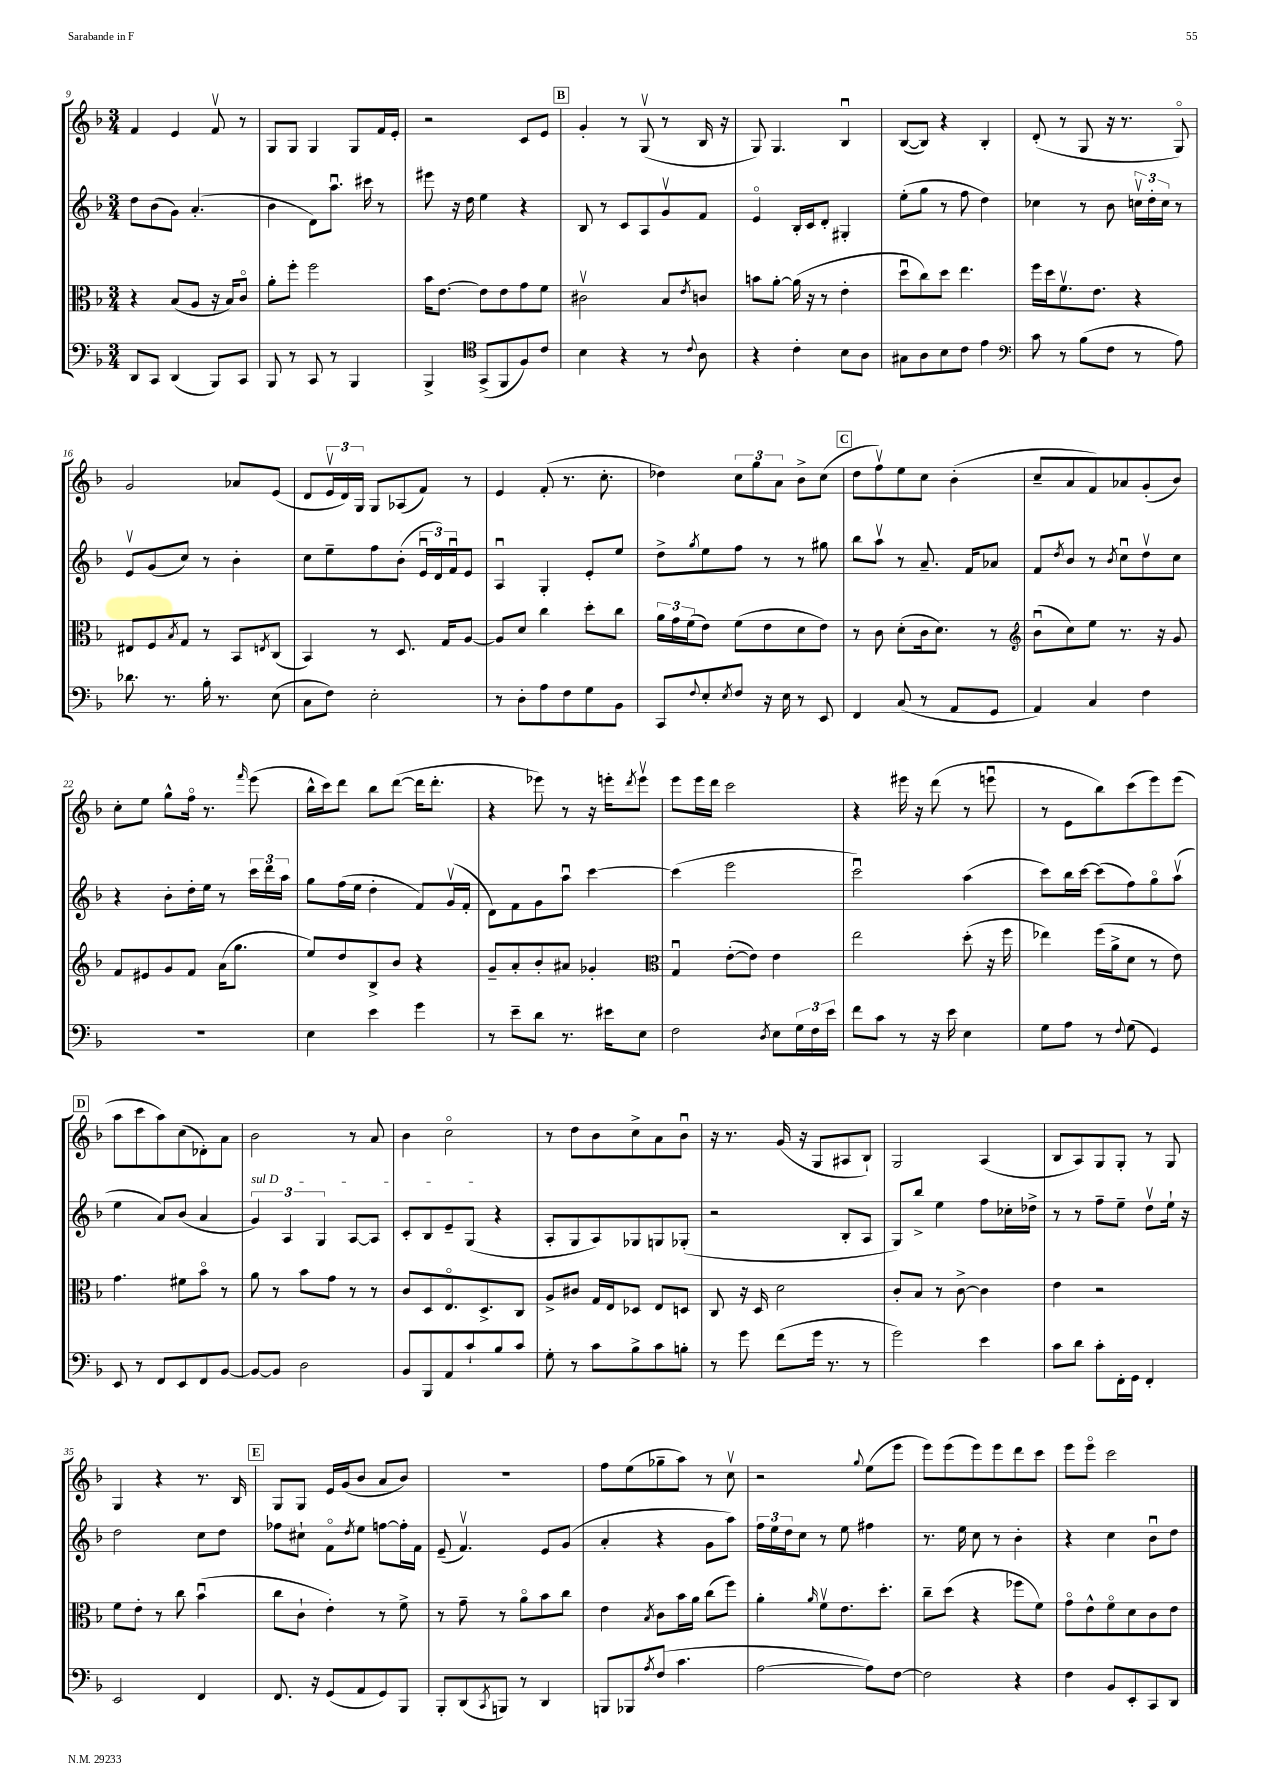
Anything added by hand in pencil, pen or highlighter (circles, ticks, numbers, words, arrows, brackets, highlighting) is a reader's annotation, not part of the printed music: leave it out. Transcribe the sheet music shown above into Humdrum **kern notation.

**kern	**kern	**kern	**kern
*staff4	*staff3	*staff2	*staff1
*clefF4	*clefC3	*clefG2	*clefG2
*k[b-]	*k[b-]	*k[b-]	*k[b-]
*M3/4	*M3/4	*M3/4	*M3/4
8DD	4r	8dd	4f
8CC	.	(8b-	.
(4DD	(8B-	8g)	4e
.	8A	(4.a'	.
8BBB-)	16r	.	8fv
.	16B-)	.	.
8CC	8co	.	8r
=	=	=	=
8BBB-	8a'	4b-	8G
8r	8ff'	.	8G
8CC	2ff	8d)	4G
8r	.	8.aau	.
4BBB-	.	.	8G
.	.	16ccc#	.
.	.	8r	16f
.	.	.	16e'
=	=	=	=
4BBB-^	16b-	8eee#	2r
.	[8.e	.	.
.	.	16r	.
.	.	16dd	.
*clefC4	*	*	*
(8GG^	8e]	4ee	.
8FF	8e	.	.
8F)	8g	4r	8c
8c	8f	.	8e
=	=	=	=
4B-	2c#v	8B-	4g'
.	.	8r	.
4r	.	8c	8r
.	.	8A	(8Gv
8r	8B-	8gv	8r
8qqc	8qe	.	.
8A	8c	8f	16B-
.	.	.	16r
=	=	=	=
4r	8b	4eo	8G)
.	[8a'	.	4.G
4c'	(16a]	16B-'	.
.	16r	16c	.
.	8r	8d'	.
8B-	4e'	4G#'	4B-u
8A	.	.	.
=	=	=	=
8G#	8ddu	(8ee'	([8B-
8A	8cc)	8gg	8B-])
8B-	8dd	8r	4r
8c	4.ee	8ff	.
4e	.	4dd)	4B-'
=	=	=	=
*clefF4	*	*	*
8c	16ff	4cc-	(8d'
.	16dd	.	.
8r	8.fv	.	8r
(8B-	.	8r	8G
.	8.e	.	.
8F	.	8b-	16r
.	.	.	8.r
8r	4r	24ccv	.
.	.	24dd'	.
.	.	24cc	.
8A)	.	8r	8Go)
=	=	=	=
8.d-	8E#	8ev	2g
.	8F	(8g	.
8.r	.	.	.
.	8qB-	.	.
.	8G	8cc)	.
16B-'	8r	8r	.
8.r	.	.	.
.	8BB-	4b-'	8a-
.	8qE	.	.
(8E	(8C	.	(8e
=	=	=	=
8C	4BB-)	8cc	8d
8F)	.	8ee~	24ev
.	.	.	24d)
.	.	.	24G
2E'	8r	8ff	8G
.	8.D	(8b-'	(8A-
.	.	24eu	8f)
.	.	24d)	.
.	16G	.	.
.	.	24fu	.
.	[8A	8e	8r
=	=	=	=
8r	8A]	4Au	4e
8D'	8d	.	.
8A	4cc	4G'	(8f'
8F	.	.	8.r
8G	8dd'	8e'	.
.	.	.	8.cc'
8BB-	8cc	8ee	.
=	=	=	=
8CC	24a	8dd^	4dd-)
.	24g	.	.
.	(24f	.	.
8qqF	.	8qgg	.
8E'	8e)	8ee	.
8qE	.	.	.
8F	(8f	8ff	12cc
.	.	.	12gg
16r	8e	8r	.
.	.	.	12a
16E	.	.	.
8r	8d	8r	8b-^
8EE	8e)	8gg#	(8cc
=	=	=	=
4FF	8r	8bb-	8dd
.	8c	8aav	8ffv)
(8C	(8d'	8r	8ee
8r	16c	8.a~	8cc
.	8.d)	.	.
8AA	.	.	(4b-'
.	.	16f	.
8GG	8r	8a-	.
=	=	=	=
*	*clefG2	*	*
4AA)	(8b-u	8f	8cc~
.	.	8qdd	.
.	8cc)	8b-	8a
4C	8ee	8r	8f)
.	.	8qb-	.
.	8.r	8ccu	8a-
4F	.	8ddv	(8g'
.	16r	.	.
.	8g	8cc	8b-)
=	=	=	=
2.r	8f	4r	8cc'
.	8e#	.	8ee
.	8g	8b-'	8gg^^
.	8f	16dd'	16ffo
.	.	16ee	8.r
.	(16a	8r	.
.	8.gg	.	.
.	.	.	16qqfff
.	.	24ccc	(8eee
.	.	24ddd	.
.	.	24aa	.
=	=	=	=
4E	8ee)	8gg	16bb-^^
.	.	.	16ccc)
.	8dd	(16ff	8ddd
.	.	16ee	.
4e	8B-^	4dd'	8bb-
.	8b-	.	([8ddd
4g	4r	8f)	16ddd]
.	.	.	8.ddd'
.	.	(16gv	.
.	.	16f'	.
=	=	=	=
8r	8g~	8d)	4r
8e~	8a'	8f	.
8d	8b-'	8g	8eee-)
8.r	8a#	8aau	8r
.	4g-'	[4ccc	16r
16e#	.	.	16eee'
.	.	.	8qddd
8E	.	.	8eeev
=	=	=	=
*	*clefC3	*	*
2F	4Gu	(4ccc]	8eee
.	.	.	16eee
.	.	.	16ddd
.	([8e'	2eee	2ccc
.	8e])	.	.
8qD	.	.	.
8E	4e	.	.
24G	.	.	.
24F	.	.	.
24e	.	.	.
=	=	=	=
8f	2ee	2cccu)	4r
8c	.	.	.
8r	.	.	16eee#
.	.	.	16r
16r	.	.	(8ddd
16e	.	.	.
4E	(8dd'	(4aa	8r
.	16r	.	8eeeu
.	16ff	.	.
=	=	=	=
8G	4ee-)	8ccc)	8r
8A	.	16bb-	8e
.	.	[16ccc	.
8r	(16ff	(8ccc]	8bb-)
.	16a^	.	.
8qqF	.	.	.
(8G	8d	8ff)	(8ccc
4GG)	8r	8ggo	8eee)
.	8e)	(8aav	(8eee
=	=	=	=
8EE	4.g	4ee	8aa
8r	.	.	8ccc
8FF	.	8a)	8aa)
8EE	8f#	(8b-	(8cc
8FF	8b-o	4a	8d-')
[8BB-	8r	.	8a
=	=	=	=
8BB-_	8a	6g)	2b-
8BB-]	8r	.	.
.	.	6A	.
2D	8b-	.	.
.	.	6G	.
.	8g	.	.
.	8r	[8A	8r
.	8r	8A]	8a
=	=	=	=
8BB-	8c	8c'	4b-
8BBB-	8D	8B-	.
8AA	8.Eo	8e~	2cco
8c`	.	(8G	.
.	8.D^	.	.
8B-	.	4r	.
8c	8C	.	.
=	=	=	=
8G'	8A^	8A'	8r
8r	8c#	8G	8dd
8c	16G	8A)	8b-
.	16E	.	.
8B-^	8D-	8G-	8cc^
8c	8E	8G	8a
8B'	8D	(8G-'	8b-u
=	=	=	=
8r	8C	2r	16r
.	.	.	8.r
8g	16r	.	.
.	16D	.	.
(8f	2d	.	(16g
.	.	.	16r
16g	.	.	8G
8.r	.	.	.
.	.	8B-'	8A#
8r	.	8A	8B-`)
=	=	=	=
2g)	8c'	8G)	2G
.	8B-	8bb-^	.
.	8r	4ee	.
.	[8c^	.	.
4e	4c]	8ff	(4A
.	.	16cc-'	.
.	.	16dd-^	.
=	=	=	=
8c	4e	8r	8B-
8d	.	8r	8A)
8c'	2r	8ff~	8G
16FF'	.	8ee~	8G'
16GG	.	.	.
4FF'	.	8ddv	8r
.	.	16ee`	8G
.	.	16r	.
=	=	=	=
2EE	8f	2dd	4G
.	8e'	.	.
.	8r	.	4r
.	8cc	.	.
4FF	(4b-u	8cc	8.r
.	.	8dd	.
.	.	.	16B-
=	=	=	=
8.FF	8cc	8ff-	8G
.	8c`	8cc#`	8G
16r	.	.	.
(8GG	4e')	8fo	16e
.	.	.	(16g
.	.	8qdd	.
8AA	.	8ee	8b-
8GG)	8r	[8ff	8a
8BBB-	8f^	16ff']	8b-)
.	.	16f	.
=	=	=	=
8BBB-'	8r	(8e~	2.r
(8DD	8g~	4.fv)	.
8qCC	.	.	.
8BBB)	8r	.	.
8r	8ao	.	.
4DD	8b-	8e	.
.	8cc	(8g	.
=	=	=	=
8BBB	4e	4a'	8ff
8BBB-	.	.	(8ee
8qA	8qB-	.	.
(8F	8c	4r	8gg-~
4.c	16b-	.	8aa)
.	16a	.	.
.	(8cc	8g	8r
.	8ff)	8aa)	8ccv
=	=	=	=
[2A	4a'	24ff	2r
.	.	24ee	.
.	.	24dd	.
.	.	8cc	.
.	16qqa	.	.
.	8fv	8r	.
.	8.e	8ee	.
.	.	.	8qqgg
8A])	.	4ff#	(8ee
.	8.dd'	.	.
[8F	.	.	8eee
=	=	=	=
2F]	8cc~	8.r	8eee)
.	(8dd	.	(8eee
.	.	16ee	.
.	4r	8cc	8eee)
.	.	8r	8eee
4r	8ff-	4b-'	8ddd
.	8f)	.	8ccc
=	=	=	=
4F	8go	4r	8eee
.	8e^^	.	8eeeo
8BB-	8fo	4cc	2ccc
8EE'	8d	.	.
8CC	8c	8b-u	.
8DD	8e	8dd	.
==	==	==	==
*-	*-	*-	*-
